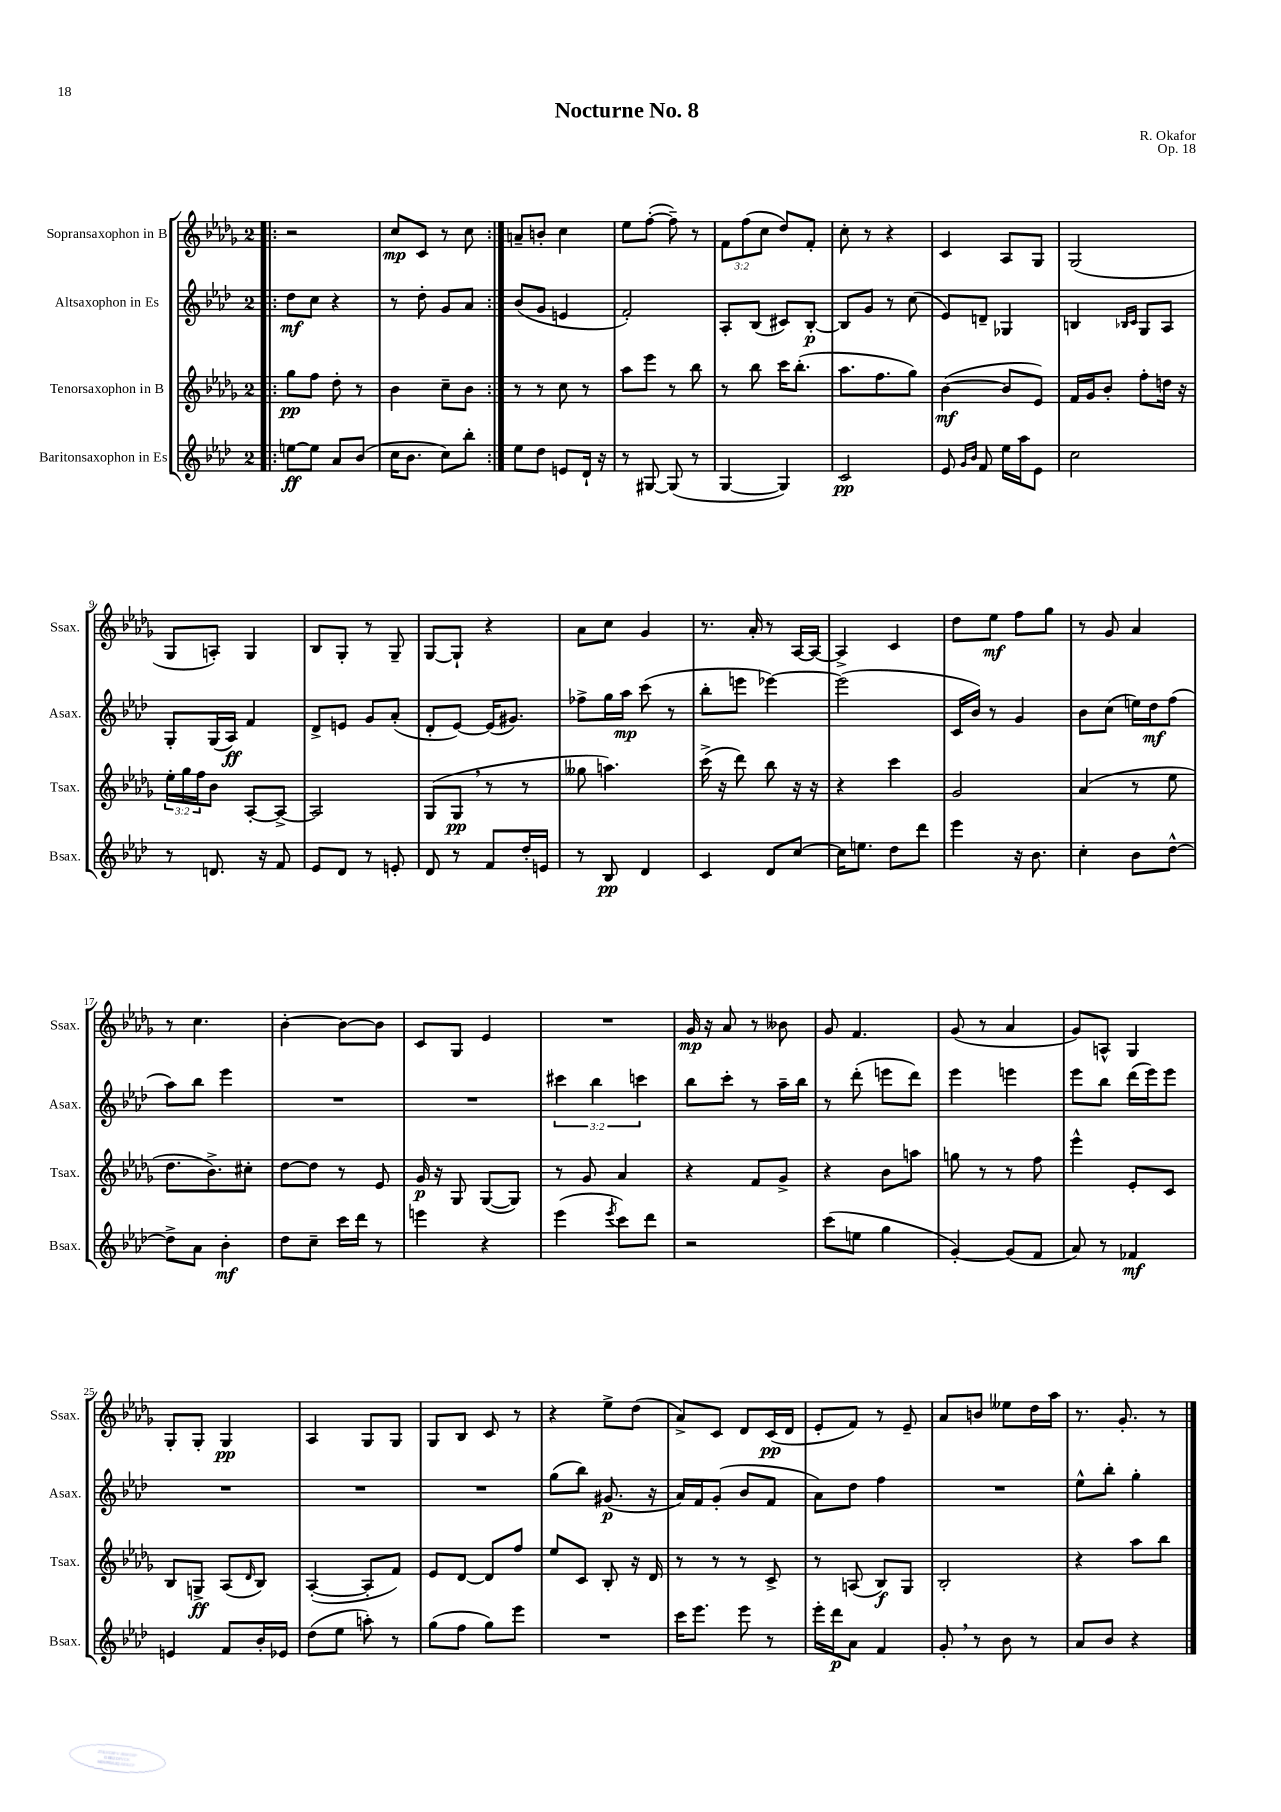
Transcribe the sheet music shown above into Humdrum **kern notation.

**kern	**dynam	**kern	**dynam	**kern	**dynam	**kern	**dynam
*part4	*part4	*part3	*part3	*part2	*part2	*part1	*part1
*staff4	*staff4	*staff3	*staff3	*staff2	*staff2	*staff1	*staff1
*I"Baritonsaxophon in Es	*	*I"Tenorsaxophon in B	*	*I"Altsaxophon in Es	*	*I"Sopransaxophon in B	*
*I'Bsax.	*	*I'Tsax.	*	*I'Asax.	*	*I'Ssax.	*
*clefG2	*	*clefG2	*	*clefG2	*	*clefG2	*
*k[b-e-a-d-]	*	*k[b-e-a-d-g-]	*	*k[b-e-a-d-]	*	*k[b-e-a-d-g-]	*
*M2/4	*	*M2/4	*	*M2/4	*	*M2/4	*
=1!|:	=1!|:	=1!|:	=1!|:	=1!|:	=1!|:	=1!|:	=1!|:
[8een\L	ff	8gg-\L	pp	8dd-\L	mf	2r	.
8ee\J]	.	8ff\J	.	8cc\J	.	.	.
8a-/L	.	8dd-'\	.	4r	.	.	.
(8b-/J	.	8r	.	.	.	.	.
=2	=2	=2	=2	=2	=2	=2	=2
16cc\KL	.	4b-\	.	8r	.	8cc/L	mp
8.b-\J	.	.	.	.	.	.	.
.	.	.	.	8dd-'\	.	8c/J	.
8cc\L)	.	8cc~\L	.	8g/L	.	8r	.
8bb-'\J	.	8b-\J	.	8a-/J	.	8cc\	.
=3:|!	=3:|!	=3:|!	=3:|!	=3:|!	=3:|!	=3:|!	=3:|!
8ee-\L	.	8r	.	(8b-/L	.	8an~/L	.
8dd-\J	.	8r	.	8g/J	.	8bn'/J	.
8en/L	.	8cc\	.	4en/	.	4cc\	.
16d-`/Jk	.	8r	.	.	.	.	.
16r	.	.	.	.	.	.	.
=4	=4	=4	=4	=4	=4	=4	=4
8r	.	8aa-\L	.	2f'/)	.	8ee-\L	.
[8G#X/	.	8eee-\J	.	.	.	([8ff'\J	.
(8G#/]	.	8r	.	.	.	8ff~\])	.
8r	.	8bb-\	.	.	.	8r	.
=5	=5	=5	=5	=5	=5	=5	=5
[4G/	.	8r	.	8A-'/L	.	12f\L	.
.	.	.	.	.	.	(12ff\	.
.	.	8bb-\	.	(8B-/J	.	.	.
.	.	.	.	.	.	12cc\J	.
4G/])	.	16ccc\KL	.	8c#X/L)	.	8dd-/L)	.
.	.	(8.bb-'\J	.	.	.	.	.
.	.	.	.	[8B-'/J	p	8f'/J	.
=6	=6	=6	=6	=6	=6	=6	=6
2c/	pp	8.aa-\L	.	8B-/L]	.	8cc'\	.
.	.	.	.	8g/J	.	8r	.
.	.	8.ff\	.	.	.	.	.
.	.	.	.	8r	.	4r	.
.	.	8gg-\J)	.	(8cc\	.	.	.
=7	=7	=7	=7	=7	=7	=7	=7
8e-/	.	([4b-\	mf	8e-/L)	.	4c/	.
16qqg/LL	.	.	.	.	.	.	.
16qqb-/JJ	.	.	.	.	.	.	.
8f/	.	.	.	8dn~/J	.	.	.
16ee-\LL	.	8b-/L]	.	4G-X/	.	8A-/L	.
16aa-\J	.	.	.	.	.	.	.
8e-\J	.	8e-/J)	.	.	.	8G-/J	.
=8	=8	=8	=8	=8	=8	=8	=8
2cc\	.	16f/LL	.	4Bn/	.	(2G-/	.
.	.	16g-/J	.	.	.	.	.
.	.	8b-'/J	.	.	.	.	.
.	.	.	.	16qqB-X/LL	.	.	.
.	.	.	.	16qqc/JJ	.	.	.
.	.	8ff'\L	.	8G/L	.	.	.
.	.	16ddn\Jk	.	8A-/J	.	.	.
.	.	16r	.	.	.	.	.
!!LO:LB:g=z
=9	=9	=9	=9	=9	=9	=9	=9
8r	.	24ee-'\LL	.	8G'/L	.	8G-/L	.
.	.	24gg-\	.	.	.	.	.
.	.	24ff\J	.	.	.	.	.
8.dn/	.	8b-\J	.	(16G/L	.	8An'/J)	.
.	.	.	.	16A-/JJ)	ff	.	.
.	.	[8A-'/L	.	4f/	.	4G-/	.
16r	.	.	.	.	.	.	.
8f/	.	8A-^/J_	.	.	.	.	.
=10	=10	=10	=10	=10	=10	=10	=10
8e-/L	.	2A-/]	.	8d-^/L	.	8B-/L	.
8d-/J	.	.	.	8en/J	.	8G-'/J	.
8r	.	.	.	8g/L	.	8r	.
8en'/	.	.	.	(8a-'/J	.	8G-~/	.
=11	=11	=11	=11	=11	=11	=11	=11
8d-/	.	(8G-/L	.	8d-'/L	.	[8G-/L	.
8r	.	8G-,/J	pp	[8e-/J)	.	8G-`/J]	.
8f/L	.	8r	.	(16e-/KL]	.	4r	.
.	.	.	.	8.g#X/J)	.	.	.
16dd-'/L	.	8r	.	.	.	.	.
16en/JJ	.	.	.	.	.	.	.
=12	=12	=12	=12	=12	=12	=12	=12
8r	.	8gg--X\	.	8ff-X^\L	.	8a-\L	.
8B-/	pp	4.aan\)	.	16gg\L	.	8cc\J	.
.	.	.	.	16aa-\JJ	mp	.	.
4d-/	.	.	.	(8ccc\	.	4g-/	.
.	.	.	.	8r	.	.	.
=13	=13	=13	=13	=13	=13	=13	=13
4c/	.	(16ccc^\	.	8bb-'\L	.	8.r	.
.	.	16r	.	.	.	.	.
.	.	8ddd-\)	.	8eeen\J	.	.	.
.	.	.	.	.	.	16a-'/	.
8d-/L	.	8bb-\	.	[4eee-X\)	.	8r	.
[8cc/J	.	16r	.	.	.	[16A-/LL	.
.	.	16r	.	.	.	16A-/JJ_	.
=14	=14	=14	=14	=14	=14	=14	=14
16cc\KL]	.	4r	.	(2eee-\]	.	4A-^/]	.
8.een\J	.	.	.	.	.	.	.
8dd-\L	.	4ccc\	.	.	.	4c/	.
8ddd-\J	.	.	.	.	.	.	.
=15	=15	=15	=15	=15	=15	=15	=15
4eee-\	.	2g-/	.	16c/LL	.	8dd-\L	.
.	.	.	.	16b-/JJ)	.	.	.
.	.	.	.	8r	.	8ee-\J	mf
16r	.	.	.	4g/	.	8ff\L	.
8.b-\	.	.	.	.	.	.	.
.	.	.	.	.	.	8gg-\J	.
=16	=16	=16	=16	=16	=16	=16	=16
4cc'\	.	(4a-/	.	8b-\L	.	8r	.
.	.	.	.	(8cc\J	.	8g-/	.
8b-\L	.	8r	.	16een\LL)	.	4a-/	.
.	.	.	.	16dd-\J	mf	.	.
[8dd-^^\J	.	8ee-\	.	(8ff\J	.	.	.
!!LO:LB:g=z
=17	=17	=17	=17	=17	=17	=17	=17
8dd-^\L]	.	8.dd-\L	.	8aa-\L)	.	8r	.
8a-\J	.	.	.	8bb-\J	.	4.cc\	.
.	.	8.b-^\)	.	.	.	.	.
4b-'\	mf	.	.	4eee-\	.	.	.
.	.	8cc#X'\J	.	.	.	.	.
=18	=18	=18	=18	=18	=18	=18	=18
8dd-\L	.	[8dd-\L	.	2r	.	[4b-'\	.
8cc~\J	.	8dd-\J]	.	.	.	.	.
16ccc\LL	.	8r	.	.	.	8b-\L_	.
16ddd-\JJ	.	.	.	.	.	.	.
8r	.	8e-/	.	.	.	8b-\J]	.
=19	=19	=19	=19	=19	=19	=19	=19
4eeen\	.	16g-/	p	2r	.	8c/L	.
.	.	16r	.	.	.	.	.
.	.	8G-/	.	.	.	8G-/J	.
4r	.	([8G-/L	.	.	.	4e-/	.
.	.	8G-/J])	.	.	.	.	.
=20	=20	=20	=20	=20	=20	=20	=20
(4eee-\	.	8r	.	6ccc#X\	.	2r	.
.	.	8g-/	.	.	.	.	.
.	.	.	.	6bb-\	.	.	.
8qeee-/	.	.	.	.	.	.	.
8ccc\L)	.	4a-/	.	.	.	.	.
.	.	.	.	6cccn\	.	.	.
8ddd-\J	.	.	.	.	.	.	.
=21	=21	=21	=21	=21	=21	=21	=21
2r	.	4r	.	8bb-\L	.	16g-/	mp
.	.	.	.	.	.	16r	.
.	.	.	.	8ccc'\J	.	8a-/	.
.	.	8f/L	.	8r	.	8r	.
.	.	8g-^/J	.	16aa-~\LL	.	8b--X\	.
.	.	.	.	16bb-\JJ	.	.	.
=22	=22	=22	=22	=22	=22	=22	=22
(8ccc\L	.	4r	.	8r	.	8g-/	.
8een\J	.	.	.	(8ddd-'\	.	4.f/	.
4gg\	.	8b-\L	.	8eeen\L	.	.	.
.	.	8aan\J	.	8ddd-\J)	.	.	.
=23	=23	=23	=23	=23	=23	=23	=23
[4g'/)	.	8ggn\	.	4eee-\	.	(8g-/	.
.	.	8r	.	.	.	8r	.
(8g/L]	.	8r	.	4eeen\	.	4a-/	.
8f/J	.	8ff\	.	.	.	.	.
=24	=24	=24	=24	=24	=24	=24	=24
8a-/)	.	4eee-^^\	.	8eee-\L	.	8g-/L)	.
8r	.	.	.	8bb-\J	.	8An^^/J	.
4f-X/	mf	8e-'/L	.	(16ddd-\LL	.	4G-/	.
.	.	.	.	16eee-\J)	.	.	.
.	.	8c/J	.	8eee-\J	.	.	.
!!LO:LB:g=z
=25	=25	=25	=25	=25	=25	=25	=25
4en/	.	8B-/L	.	2r	.	8G-'/L	.
.	.	8Gn^/J	ff	.	.	8G-'/J	.
8f/L	.	(8A-/L	.	.	.	4G-/	pp
.	.	16qqd-/	.	.	.	.	.
16b-'/L	.	8B-/J)	.	.	.	.	.
16e-X/JJ	.	.	.	.	.	.	.
=26	=26	=26	=26	=26	=26	=26	=26
(8dd-\L	.	([4A-'/	.	2r	.	4A-/	.
8ee-\J	.	.	.	.	.	.	.
8aan'\)	.	8A-'/L]	.	.	.	8G-/L	.
8r	.	8f/J)	.	.	.	8G-/J	.
=27	=27	=27	=27	=27	=27	=27	=27
(8gg\L	.	8e-/L	.	2r	.	8G-/L	.
8ff\J	.	[8d-/J	.	.	.	8B-/J	.
8gg\L)	.	8d-/L]	.	.	.	8c/	.
8eee-\J	.	8ff/J	.	.	.	8r	.
=28	=28	=28	=28	=28	=28	=28	=28
2r	.	8ee-/L	.	(8gg\L	.	4r	.
.	.	8c/J	.	8bb-\J)	.	.	.
.	.	8B-'/	.	(8.g#X/	p	8ee-^\L	.
.	.	16r	.	.	.	(8dd-\J	.
.	.	16d-/	.	16r	.	.	.
=29	=29	=29	=29	=29	=29	=29	=29
16ccc\KL	.	8r	.	16a-/LL)	.	8a-^/L)	.
8.eee-\J	.	.	.	16f/J	.	.	.
.	.	8r	.	(8g'/J	.	8c/J	.
8eee-\	.	8r	.	8b-/L	.	8d-/L	.
8r	.	8c^/	.	8f/J	.	(16c/L	pp
.	.	.	.	.	.	16d-/JJ	.
=30	=30	=30	=30	=30	=30	=30	=30
16eee-'\LL	.	8r	.	8a-\L)	.	8e-'/L	.
16ddd-\J	p	.	.	.	.	.	.
8a-\J	.	(8An/	.	8dd-\J	.	8f/J)	.
4f/	.	8B-/L)	f	4ff\	.	8r	.
.	.	8G-/J	.	.	.	8e-~/	.
=31	=31	=31	=31	=31	=31	=31	=31
8g',/	.	2B-'/	.	2r	.	8a-/L	.
8r	.	.	.	.	.	8bn/J	.
8b-\	.	.	.	.	.	8ee--X\L	.
8r	.	.	.	.	.	16dd-\L	.
.	.	.	.	.	.	16aa-\JJ	.
=32	=32	=32	=32	=32	=32	=32	=32
8a-/L	.	4r	.	8ee-^^\L	.	8.r	.
8b-/J	.	.	.	8bb-'\J	.	.	.
.	.	.	.	.	.	8.g-'/	.
4r	.	8aa-\L	.	4gg'\	.	.	.
.	.	8bb-\J	.	.	.	8r	.
==	==	==	==	==	==	==	==
*-	*-	*-	*-	*-	*-	*-	*-
